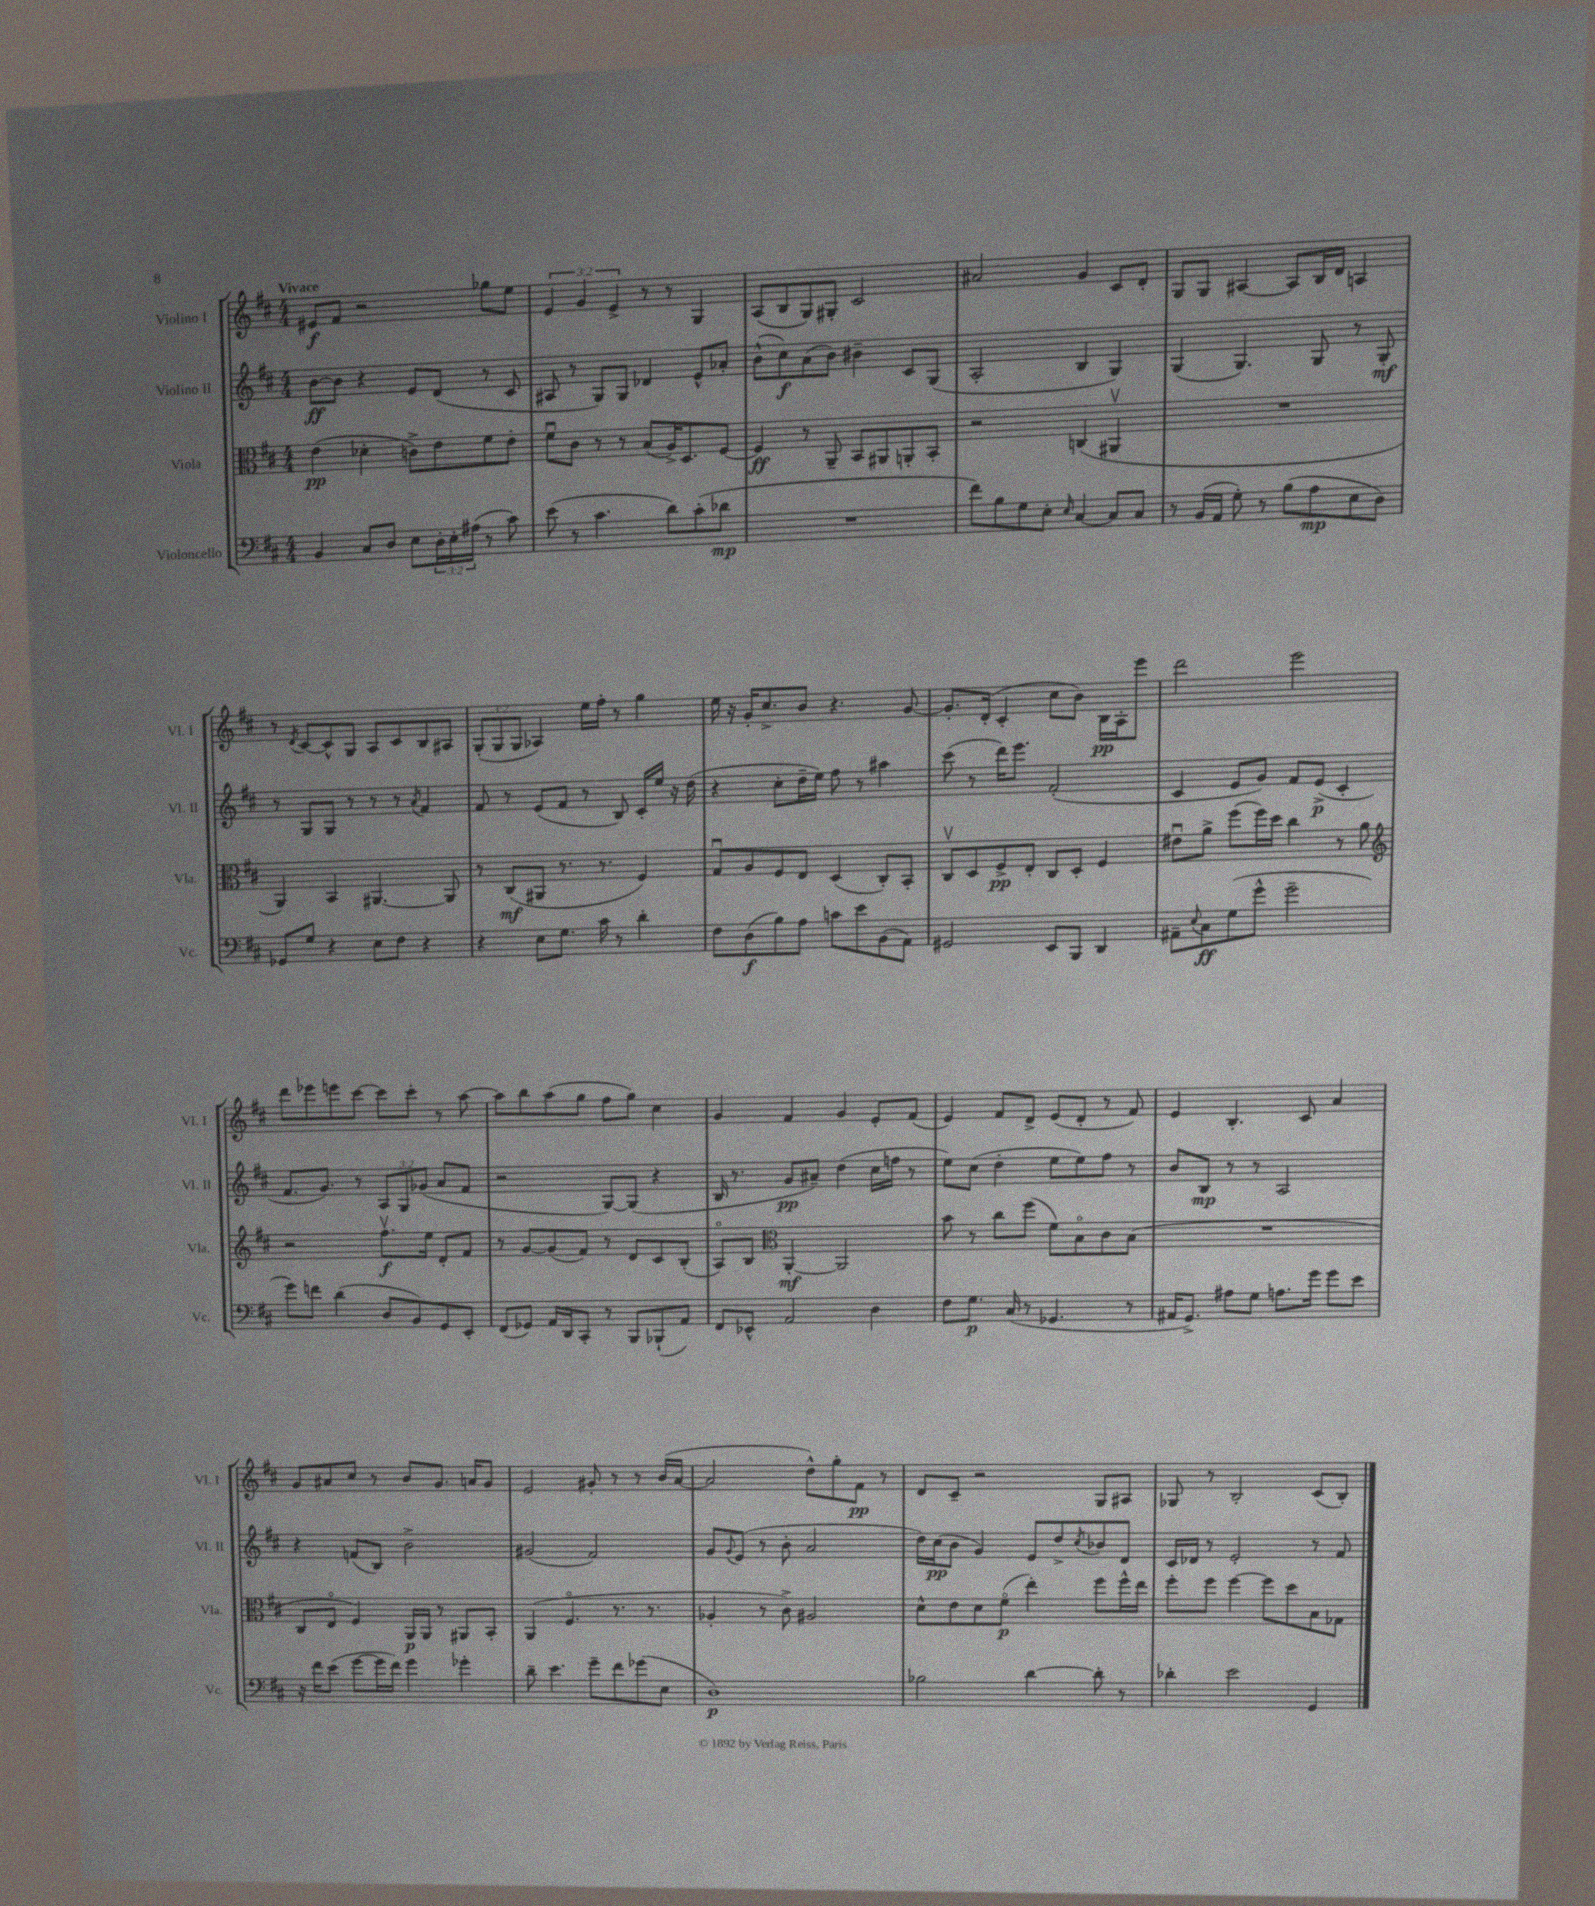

**kern	**kern	**kern	**kern
*staff4	*staff3	*staff2	*staff1
*clefF4	*clefC3	*clefG2	*clefG2
*k[f#c#]	*k[f#c#]	*k[f#c#]	*k[f#c#]
*M4/4	*M4/4	*M4/4	*M4/4
4BB/	(4e\	[8b\L	8e#/L
.	.	8b\]J	8f#/J
8C#/L	4d-'\	4r	2r
8D/J	.	.	.
8E\L	8c^\L)	8e/L	.
24D'\L	8e\	(8d/J	.
24E'\	.	.	.
(24A#\JJ	.	.	.
8r	8f#\	8r	8gg-\L
8c#\)	8e'\J	8c#/	8ee\J
=	=	=	=
(8e\	8f#u\L	8A#/	6e/
8r	8c#\J	8r	.
.	.	.	6g/
4.c#\	8r	8G/L)	.
.	.	.	6e^/
.	8r	8G/J	.
.	(8B/L	4d-/	8r
8d\L)	16A^/K)	.	8r
.	8.D/	.	.
(8c#'\	.	8e^^/L	4G/
8d-\J	[8F#/J	8a-'/J	.
=	=	=	=
1r	4F#/]	(8b^^\L	(8A/L
.	.	8cc#\)	8B/
.	8r	(8a\	8G/)
.	8AA~/	8b\J)	8G#'/J
.	8BB/L	4b#~\	2c#/
.	8AA#/	.	.
.	8AA'/	8c#/L	.
.	8BB'/J	(8G/J	.
=	=	=	=
8f#\L)	2r	2A'/	2a#/
8B\	.	.	.
8G\	.	.	.
8E'\J	.	.	.
16qqE/	.	.	.
[4C#/	(4C/	4B/	4g/
8C#/]L	4AA#v/	4G/)	8c#/L
8C#/J	.	.	8d'/J
=	=	=	=
8r	1r	(4G/	8G/L
(16BB/LL	.	.	8G/J
16AA/JJ	.	.	.
8G'\)	.	4.G/)	[4A#/
8r	.	.	.
(8B\L	.	.	8A#/]L
8A\	.	8G/	16B/L
.	.	.	16d/JJ
8E\	.	8r	4A/
8D\J)	.	8G'/	.
=	=	=	=
8GG-/L	4AA/)	8r	8r
.	.	.	8qd/
8G/J	.	8G/L	[8c#/L
4r	4BB/	8G/J	8c#^^/]
.	.	8r	8G/J
8E\L	[4.AA#/	8r	8A/L
8F#\J	.	8r	8c#/
.	.	8qa/	.
4r	.	4f#/	8B/
.	8AA#/]	.	8A#/J
=	=	=	=
4r	8r	8f#/	(12G'/L
.	.	.	12G/
.	(8C#/L	8r	.
.	.	.	12G/J
8E\L	8AA#/J	(8e/L	4A-/)
8.G\J	8.r	8f#/J	.
.	.	8r	16ee\LL
16c#\	8.r	.	16ff#'\JJ
8r	.	8B/)	8r
4d'\	4F#/)	16c#'/LL	4gg\
.	.	16ee/JJ	.
.	.	16r	.
.	.	(16dd\	.
=	=	=	=
8F#\L	8Gu/L	4r	16ee\
.	.	.	16r
(8D\	8A/	.	16g'/LK
.	.	.	8.cc#^/
8B\)	8F#/	8cc#'\L	.
8A\J	8E/J	16dd~\L	8b/J
.	.	16ee\JJ)	.
8c\L	(4D/	8ff#\	4.r
8e\	.	8r	.
(8BB\	8C#'/L)	4aa#\	.
8AA\J)	8BB'/J	.	[8g/
=	=	=	=
2GG#/	8C#v/L	(8ccc#\	8.g'/]L
.	8D/	8r	.
.	.	.	(16d'/Jk
.	8F#^/	16ddd\LK)	4c#'/
.	.	8.eee\J	.
.	8E'/J	.	.
8EE/L	8C#/L	(2f#'/	8cc#\L
8BBB/J	8D'/J	.	8b\J)
4DD/	4F#/	.	16B\LL
.	.	.	16A'\J
.	.	.	8eee\J
=	=	=	=
8AA#~\L	8e#u\L	4c#/	2ddd\
8qqE/	.	.	.
8C#\	8a^\J	.	.
(8G\	(8ff#\L	8e/L	.
8g^^\J	16ff#\L)	8g/J)	.
.	16dd\JJ	.	.
2g~\	4cc#\	8f#/L	2eee\
.	.	(8e^/J	.
.	8r	4c#'/	.
.	8a\	.	.
=	=	=	=
*	*clefG2	*	*
8g\L)	2r	8.f#/L	8ddd\L
8f\J	.	.	8eee-\
.	.	8.g/J)	.
(4d\	.	.	8eee\
.	.	8r	[8ccc#\J
8D/L	8.ff#v\L	12A/L	8ccc#\]L
.	.	12G/	.
8BB/)	.	.	8ccc#'\J
.	.	(12g-/J	.
.	16ee\Jk	.	.
8GG/	8d'/L	8a/L	8r
8EE'/J	8f#/J	8f#/J	[8aa\
=	=	=	=
(8FF#/L	8r	2r	8aa\]L
8GG-/J)	[8g/L	.	8bb\
16AA/LL	(8g/]	.	(8aa\
16DD/J	.	.	.
8CC#'/J	8f#/J)	.	8gg\J
8r	8r	[8G/L)	8ff#\L
8BBB/L	8d/L	(8G/]J	8gg\J)
(8BBB-`/	8c#/	4r	4cc#\
8AA/J)	(8B'/J	.	.
=	=	=	=
8FF#/L	8Ao/L)	16B/	4g/
.	.	8.r	.
8EE-^^/J	8B/J	.	.
*	*clefC3	*	*
2AA/	[4AA'/	8g/L	4f#/
.	.	8a#~/J)	.
.	2AA/]	(4dd\	4g/
4D\	.	16cc#\LL	8e'/L
.	.	16ff\JJ	.
.	.	8r	(8f#/J
=	=	=	=
8F#\L	8b\	8ee\L)	4e/)
8.G\J	8r	(8cc#\J	.
.	8cc#\L	4dd'\	8f#/L
(16C#/	.	.	.
8r	(8ff#\J	.	8d^/J
4.GG-/	8f#\L)	8ee\L	(8e/L
.	8Bo\	8ee\)	8d'/J
.	8c#\	8ff#\J	8r
8r	(8B\J	8r	8f#/)
=	=	=	=
16AA#/LK	1r	8b/L	4e/
8.GG^/J)	.	.	.
.	.	8B/J	.
8A#\L	.	8r	4.B'/
8G\J	.	8r	.
8.A\L	.	2A/	.
.	.	.	8c#/
16g\Jk	.	.	.
8g\L	.	.	4a/
8e\J	.	.	.
=	=	=	=
16r	8C#/L	4r	8g/L
16f#\LK	.	.	.
(8e\J	8Eo/J	.	8a#/
[8g\L	4F#/)	(8f/L	8cc#/J
16g\]L	.	8B/J)	8r
16f#\JJ)	.	.	.
4g\	16AA/LL	2b^\	8b/L
.	16AA/JJ	.	.
.	8r	.	8.g/J
4g-'\	8AA#/L	.	.
.	.	.	16a/LK
.	8BB'/J	.	8g/J
=	=	=	=
8d~\	(4AA/	(2g#/	2e/
4.e\	.	.	.
.	4.F#o/	.	.
8g~\L	.	2f#/)	8g#'/
8f#\	8.r	.	8r
(8g-\	.	.	8r
.	8.r	.	.
8E\J	.	.	(16b/LL
.	.	.	[16a/JJ
=	=	=	=
1D)	4A-'/	8g/L	2a/]
.	.	8qqg/	.
.	.	(8e/J	.
.	8r	8r	.
.	8c#^\)	8b'\	.
.	2A#/	2a/	8dd^^\L)
.	.	.	8gg'\
.	.	.	8f#\J
.	.	.	8r
=	=	=	=
2B-\	8d^^\L	16dd\LL)	8d/L
.	.	(16cc#\J	.
.	8e\	8b\J	8c#~/J
.	8d\	4g/)	2r
.	(8f#o\J	.	.
[4d\	4ee'\)	8e/L	.
.	.	8dd^/	.
.	.	8qcc#/	.
8d'\]	8ff#\L	8b-/	8G/L
8r	16ff#^^\L	8d/J	8A#/J
.	16ee\JJ	.	.
=	=	=	=
4d-'\	8ff#'\L	16c#/LL	8G-/
.	.	16d-/JJ	.
.	8ff#\J	8r	8r
2e\	[4ff#\	2e'/	2B'/
.	8ff#\]L	.	.
.	8dd\	.	.
4GG/	8B\	8r	(8c#/L
.	8G-\J	8f#/	8B'/J)
==	==	==	==
*-	*-	*-	*-
